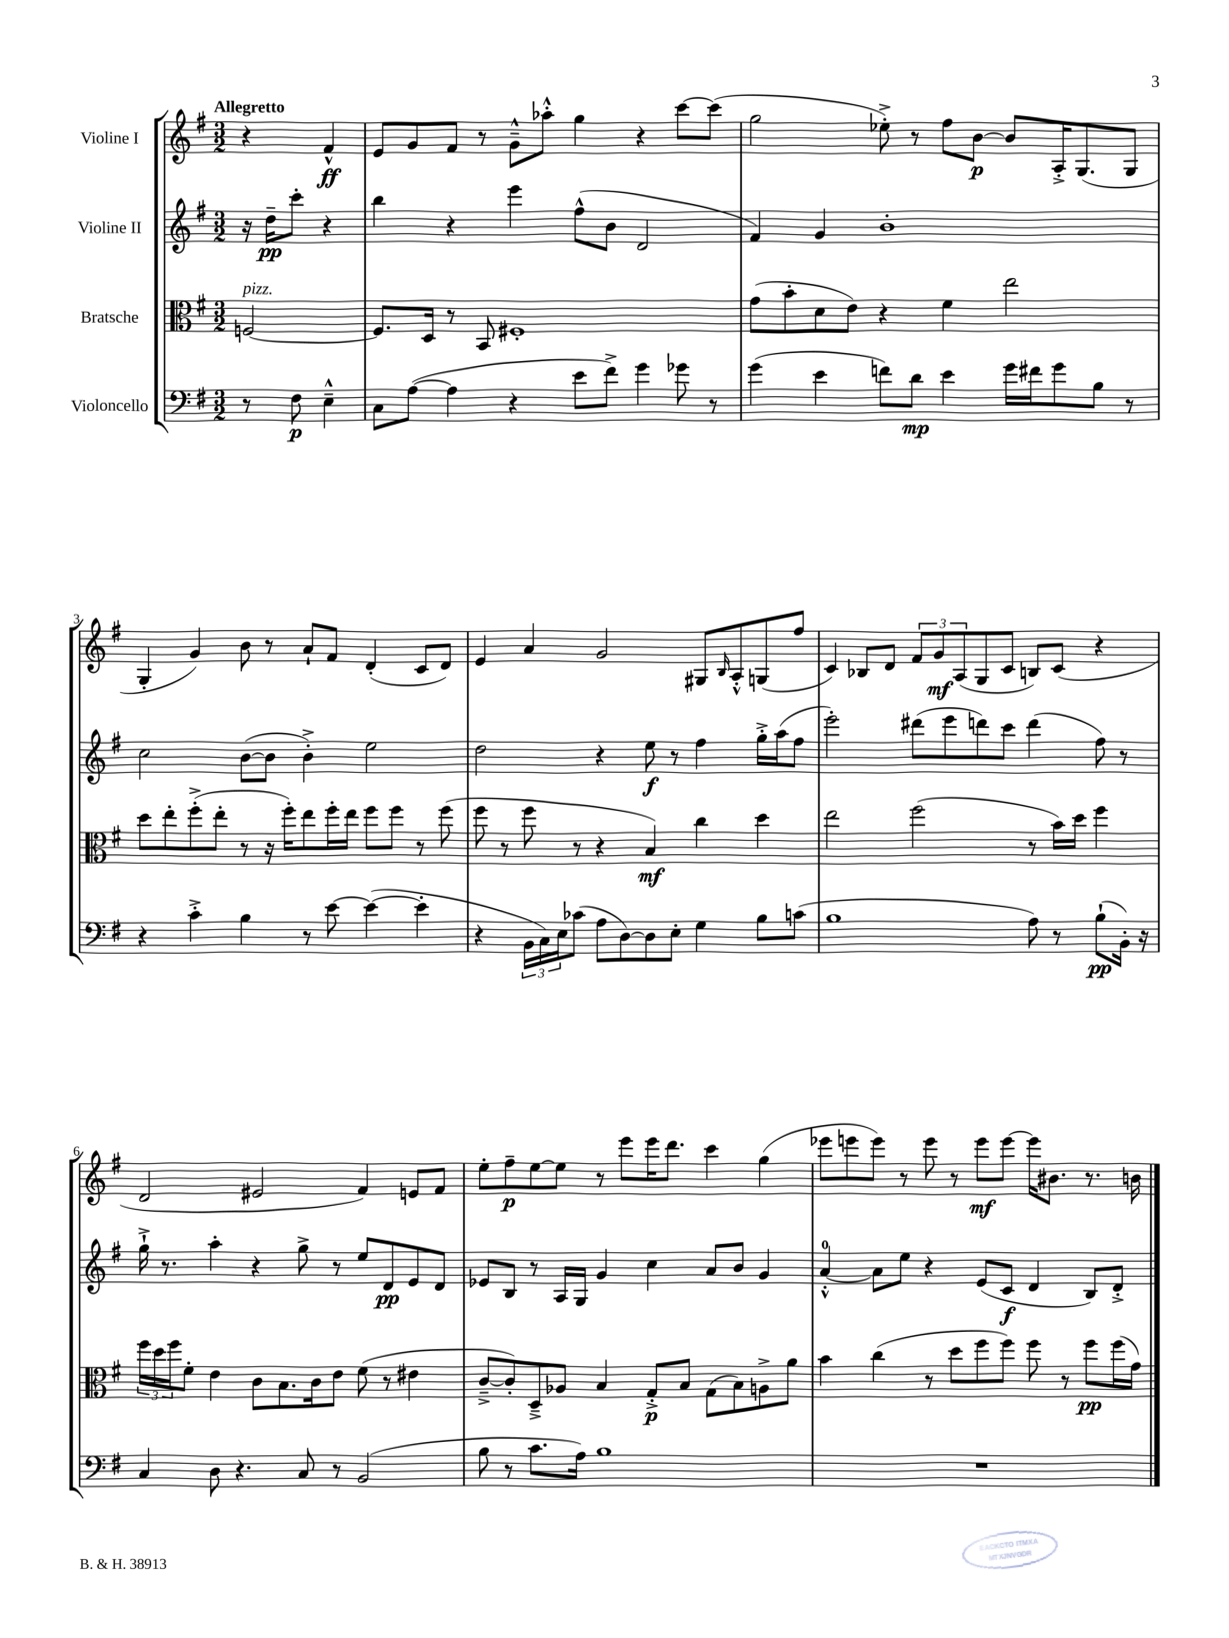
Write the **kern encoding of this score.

**kern	**kern	**kern	**kern
*staff4	*staff3	*staff2	*staff1
*clefF4	*clefC3	*clefG2	*clefG2
*k[f#]	*k[f#]	*k[f#]	*k[f#]
*M3/2	*M3/2	*M3/2	*M3/2
8r	[2F/	16r	4r
.	.	16dd~\LK	.
8F#\	.	8ccc'\J	.
4E~^^\	.	4r	4f#^^/
=	=	=	=
8C\L	8.F/]L	4bb\	8e/L
([8A\J	.	.	8g/
.	16D/Jk	.	.
4A\]	8r	4r	8f#/J
.	8BB/	.	8r
4r	1F#'	4eee\	8g~^^\L
.	.	.	8aa-'^^\J
8e\L	.	(8ff#^^\L	4gg\
8f#^\J)	.	8b\J	.
4g\	.	2d/	4r
8g-\	.	.	[8ccc\L
8r	.	.	(8ccc\]J
=	=	=	=
(4g\	(8g\L	4f#/)	2gg\
.	8b'\	.	.
4e\	8d\	4g/	.
.	8e\J)	.	.
8f\L)	4r	1b'	8ee-'^\)
8d\J	.	.	8r
4e\	4f#\	.	8ff#\L
.	.	.	[8b\J
16g\LL	2ee\	.	8b/]L
16f#\J	.	.	.
8g\	.	.	16A'^/K
.	.	.	(8.G/
8B\J	.	.	.
8r	.	.	8G/J
=	=	=	=
4r	8dd\L	2cc\	4G'/
.	8ee'\	.	.
4c'^\	(8ff#'^\	.	4g/)
.	8ee'\J	.	.
4B\	8r	([8b\L	8b\
.	16r	8b\]J	8r
.	16ff#'\LK)	.	.
8r	8ee\	4b'^\)	8a`/L
[8e\	16ff#'\L	.	8f#/J
.	16ee\JJ	.	.
(4e\_	8ff#\L	2ee\	(4d'/
.	8ff#\J	.	.
4e'\]	8r	.	8c/L
.	(8ff#\	.	8d/J)
=	=	=	=
4r	8ff#\	2dd\	4e/
.	8r	.	.
24BB\LL	8ff#\	.	4a/
24C\)	.	.	.
24E\J	.	.	.
(8c-\J	8r	.	.
8A\L	4r	4r	2g/
[8D\)	.	.	.
8D\]	4B/)	8ee\	.
8E'\J	.	8r	.
4G\	4cc\	4ff#\	8G#/L
.	.	.	16qqB/
.	.	.	8A'^^/
8B\L	4dd\	16gg'^\LL	(8G/
.	.	(16aa\J	.
(8c\J	.	8ff#\J	8ff#/J
=	=	=	=
1B	2ee\	2eee'\)	4c/)
.	.	.	8B-/L
.	.	.	8d/J
.	(2ff#\	(8ddd#\L	12f#/L
.	.	.	12g/
.	.	8eee\	.
.	.	.	(12A/
.	.	8ddd\)	8G/
.	.	8ccc\J	8c/J
8A\)	8r	(4ddd\	8B/L)
8r	16b\LL)	.	(8c/J
.	16dd\JJ	.	.
(8B`\L	4ff#\	8ff#\)	4r
16BB'\Jk)	.	8r	.
16r	.	.	.
=	=	=	=
4C/	24ff#\LL	16gg`^\	2d/
.	24dd\	.	.
.	.	8.r	.
.	24ff#\J	.	.
.	8f#'\J	.	.
8D\	4e\	4aa'\	.
4.r	.	.	.
.	8c\L	4r	2e#/
.	8.B\	.	.
8C/	.	8gg^\	.
.	16c\k	.	.
8r	8e\J	8r	.
(2BB/	(8f#\	8ee/L	4f#/)
.	8r	8d/	.
.	4e#\	8e/	8e/L
.	.	8d/J	8f#/J
=	=	=	=
8B\	[8c~^/L	8e-/L	8ee'\L
8r	8c'/])	8B/J	8ff#~\
8.c\L	8D~^/	8r	[8ee\
.	8A-/J	16A/LL	8ee\]J
16A\Jk)	.	16G/JJ	.
1B	4B/	4g/	8r
.	.	.	8eee\L
.	8G'^/L	4cc\	16eee\K
.	.	.	8.ddd\J
.	8B/J	.	.
.	(8G\L	8a/L	4ccc\
.	8B\)	8b/J	.
.	8A^\	4g/	(4gg\
.	8a\J	.	.
=	=	=	=
1.r	4b\	[4a'^^/	8eee-\L
.	.	.	8eee\
.	(4cc\	8a\]L	8eee\J)
.	.	8ee\J	8r
.	8r	4r	8eee\
.	8dd\L	.	8r
.	8ff#\	(8e/L	8eee\L
.	8ff#\J)	8c/J	[8eee\J
.	8ff#\	4d/	16eee\]LK
.	.	.	8.b#\J
.	8r	.	.
.	8ff#\L	8B/L)	8.r
.	(16ff#\L	8d'^/J	.
.	16g\JJ)	.	16b\
==	==	==	==
*-	*-	*-	*-
